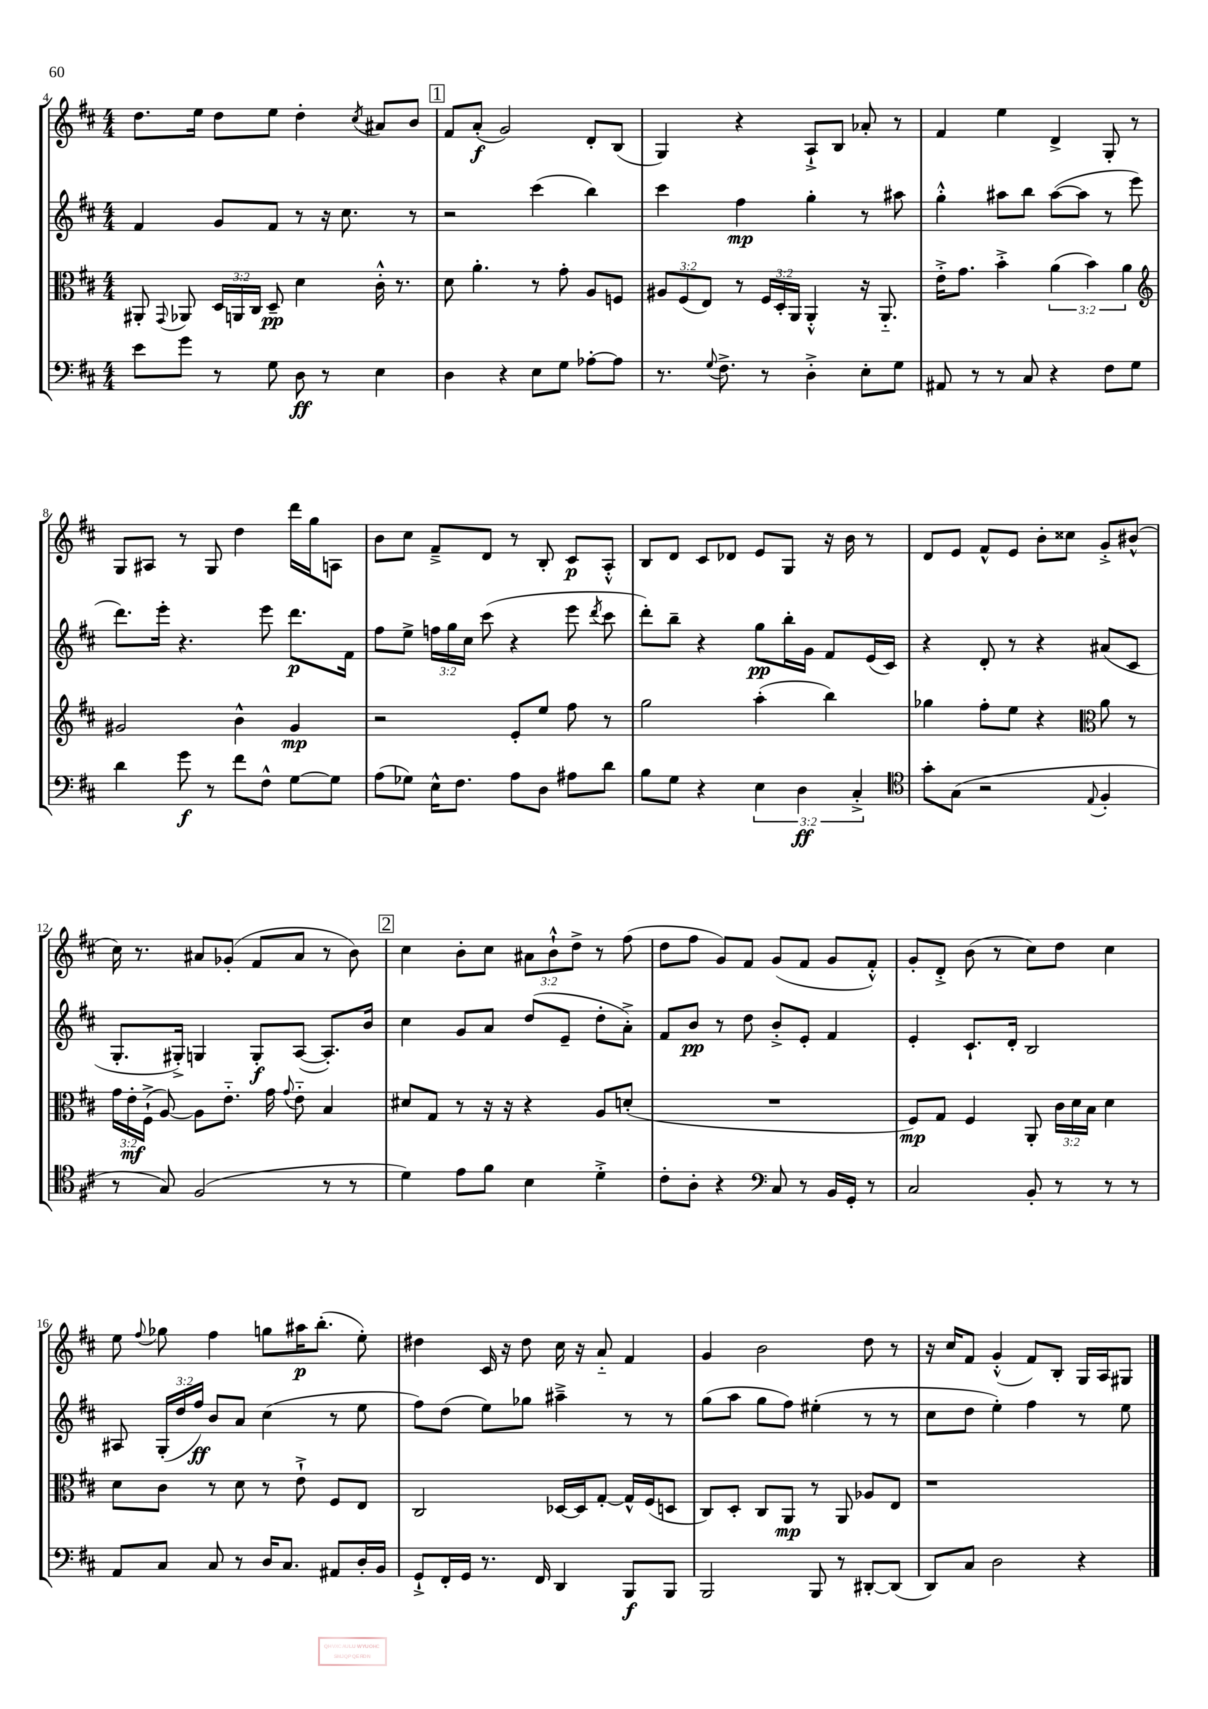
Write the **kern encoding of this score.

**kern	**kern	**kern	**kern
*staff4	*staff3	*staff2	*staff1
*clefF4	*clefC3	*clefG2	*clefG2
*k[f#c#]	*k[f#c#]	*k[f#c#]	*k[f#c#]
*M4/4	*M4/4	*M4/4	*M4/4
8e	8AA#'	4f#	8.dd
.	8qqGG	.	.
8g	8AA-	.	.
.	.	.	16ee
8r	24D	8g	8dd
.	24AA	.	.
.	24C#	.	.
8G	8D~	8f#	8ee
8D	4d	8r	4dd'
8r	.	16r	.
.	.	8.cc#	.
.	.	.	8qcc#
4E	16c#'^^	.	8a#
.	8.r	.	.
.	.	8r	8b
=	=	=	=
4D	8d	2r	8f#
.	4.a'	.	(8a'
4r	.	.	2g)
8E	8r	(4ccc#	.
8G	8g'	.	.
[8A-'	8A	4bb)	8d'
8A-]	8F	.	(8B
=	=	=	=
8.r	12A#	4ccc#	4G)
.	(12F#	.	.
.	12E)	.	.
8qqG	.	.	.
8.F#^	.	.	.
.	8r	4ff#	4r
8r	24F#	.	.
.	24D'	.	.
.	24AA	.	.
4D'^	4AA'^^	4gg'	8A`^
.	.	.	8B
8E'	16r	8r	8a-'
.	8.AA'~	.	.
8G	.	8aa#	8r
=	=	=	=
8AA#	16e'^	4gg'^^	4f#
.	8.g	.	.
8r	.	.	.
8r	4b'^	8aa#	4ee
8C#	.	8bb	.
4r	(6a	([8aa#	4d^
.	.	8aa#]	.
.	6b)	.	.
8F#	.	8r	8G'
.	6a	.	.
8G	.	8eee	8r
=	=	=	=
*	*clefG2	*	*
4d	2g#	8.ddd)	8G
.	.	.	8A#
.	.	16eee'	.
8g	.	4.r	8r
8r	.	.	8G
8f#	4b^^	.	4dd
8F#^^	.	8eee	.
[8G	4g#	8.ddd	16ddd
.	.	.	16gg
8G]	.	.	8A
.	.	16f#	.
=	=	=	=
(8A	2r	8ff#	8b
8G-)	.	8ee^	8cc#
16E^^	.	24ff	8f#~^
.	.	24gg	.
8.F#	.	.	.
.	.	24cc#	.
.	.	(8ccc#	8d
8A	8e'	4r	8r
8D	8ee	.	8B'
8A#	8ff#	8eee	8c#
.	.	8qddd	.
8d	8r	8ccc#	8A'^^
=	=	=	=
8B	2gg	8ddd')	8B
8G	.	8bb~	8d
4r	.	4r	8c#
.	.	.	8d-
6E	(4aa'	8gg	8e
.	.	16bb'	8G
6D	.	.	.
.	.	16g	.
.	4bb)	8f#	16r
.	.	.	16b
6C#'^	.	.	.
.	.	(16e	8r
.	.	16c#)	.
=	=	=	=
*clefC4	*	*	*
8g'	4gg-	4r	8d
(8G	.	.	8e
2r	8ff#'	8d'	8f#^^
.	8ee	8r	8e
.	4r	4r	8b'
.	.	.	8cc##
*	*clefC3	*	*
8qqE	.	.	.
4F#'	8a	(8a#	8g'^
.	8r	8c#	(8b#^^
=	=	=	=
8r	24g	8.G'	16cc#)
.	24e'	.	.
.	.	.	8.r
.	(24F#`^	.	.
8G)	[8A)	.	.
.	.	16G#'^)	.
(2F#	8A]	4G	8a#
.	8.e'~	.	(8g-'
.	.	8G'	8f#
.	16g	.	.
.	8qqg	.	.
.	8e'~	([8A	8a#
8r	4B	8.A'])	8r
8r	.	.	8b)
.	.	16b	.
=	=	=	=
4d)	8d#	4cc#	4cc#
.	8G	.	.
8e	8r	8g	8b'
8f#	16r	8a	8cc#
.	16r	.	.
4B	4r	(8dd	12a#
.	.	.	12b`^^
.	.	8e~	.
.	.	.	12dd^
4d'^	8A	8dd'	8r
.	(8d'	8a'^)	(8ff#
=	=	=	=
8c#'	1r	8f#	8dd
8A'	.	8b	8ff#
4r	.	8r	8g)
.	.	8dd	8f#
*clefF4	*	*	*
8C#	.	8b'^	(8g
8r	.	8e'	8f#
16BB	.	4f#	8g
16GG'	.	.	.
8r	.	.	8f#'^^)
=	=	=	=
2C#	8F#)	4e'	8g'
.	8G	.	8d'^
.	4F#	8.c#`	(8b
.	.	.	8r
.	.	16d'	.
8BB'	8AA'	2B	8cc#)
8r	24c#	.	8dd
.	24d	.	.
.	24B	.	.
8r	4d	.	4cc#
8r	.	.	.
=	=	=	=
8AA	8d	8A#	8ee
.	.	.	8qqff#
8C#	8c#	(24G'	8gg-
.	.	24dd	.
.	.	24ff#)	.
8C#	8r	8b	4ff#
8r	8d	8a	.
16D	8r	(4cc#	8gg
8.C#	.	.	.
.	8e`^	.	16aa#
.	.	.	(8.bb'
8AA#	8F#	8r	.
16D'	8E	8ee	8ee')
16BB	.	.	.
=	=	=	=
8GG`^	2C#	8ff#)	4dd#
16FF#'	.	(8dd	.
16GG	.	.	.
8.r	.	8ee)	16c#
.	.	.	16r
.	.	8gg-	8dd#
16FF#	.	.	.
4DD	[16D-	4aa#~^	16cc#
.	16D-]	.	16r
.	[8G'	.	8a'~
8BBB	16G^^]	8r	4f#
.	(16F#	.	.
8BBB	8D	8r	.
=	=	=	=
2BBB	8C#)	(8gg	4g
.	8D'	8aa	.
.	8C#	8gg	2b
.	8AA	8ff#)	.
8BBB	8r	(4ee#'	.
8r	8AA	.	.
[8DD#'	8A-	8r	8dd
(8DD#]	8E	8r	8r
=	=	=	=
8DD)	1r	8cc#	16r
.	.	.	16cc#
8C#	.	8dd	8f#
2D	.	4ee')	(4g'^^
.	.	4ff#	8f#)
.	.	.	8B'
4r	.	8r	16G
.	.	.	16A
.	.	8ee	8G#
==	==	==	==
*-	*-	*-	*-
